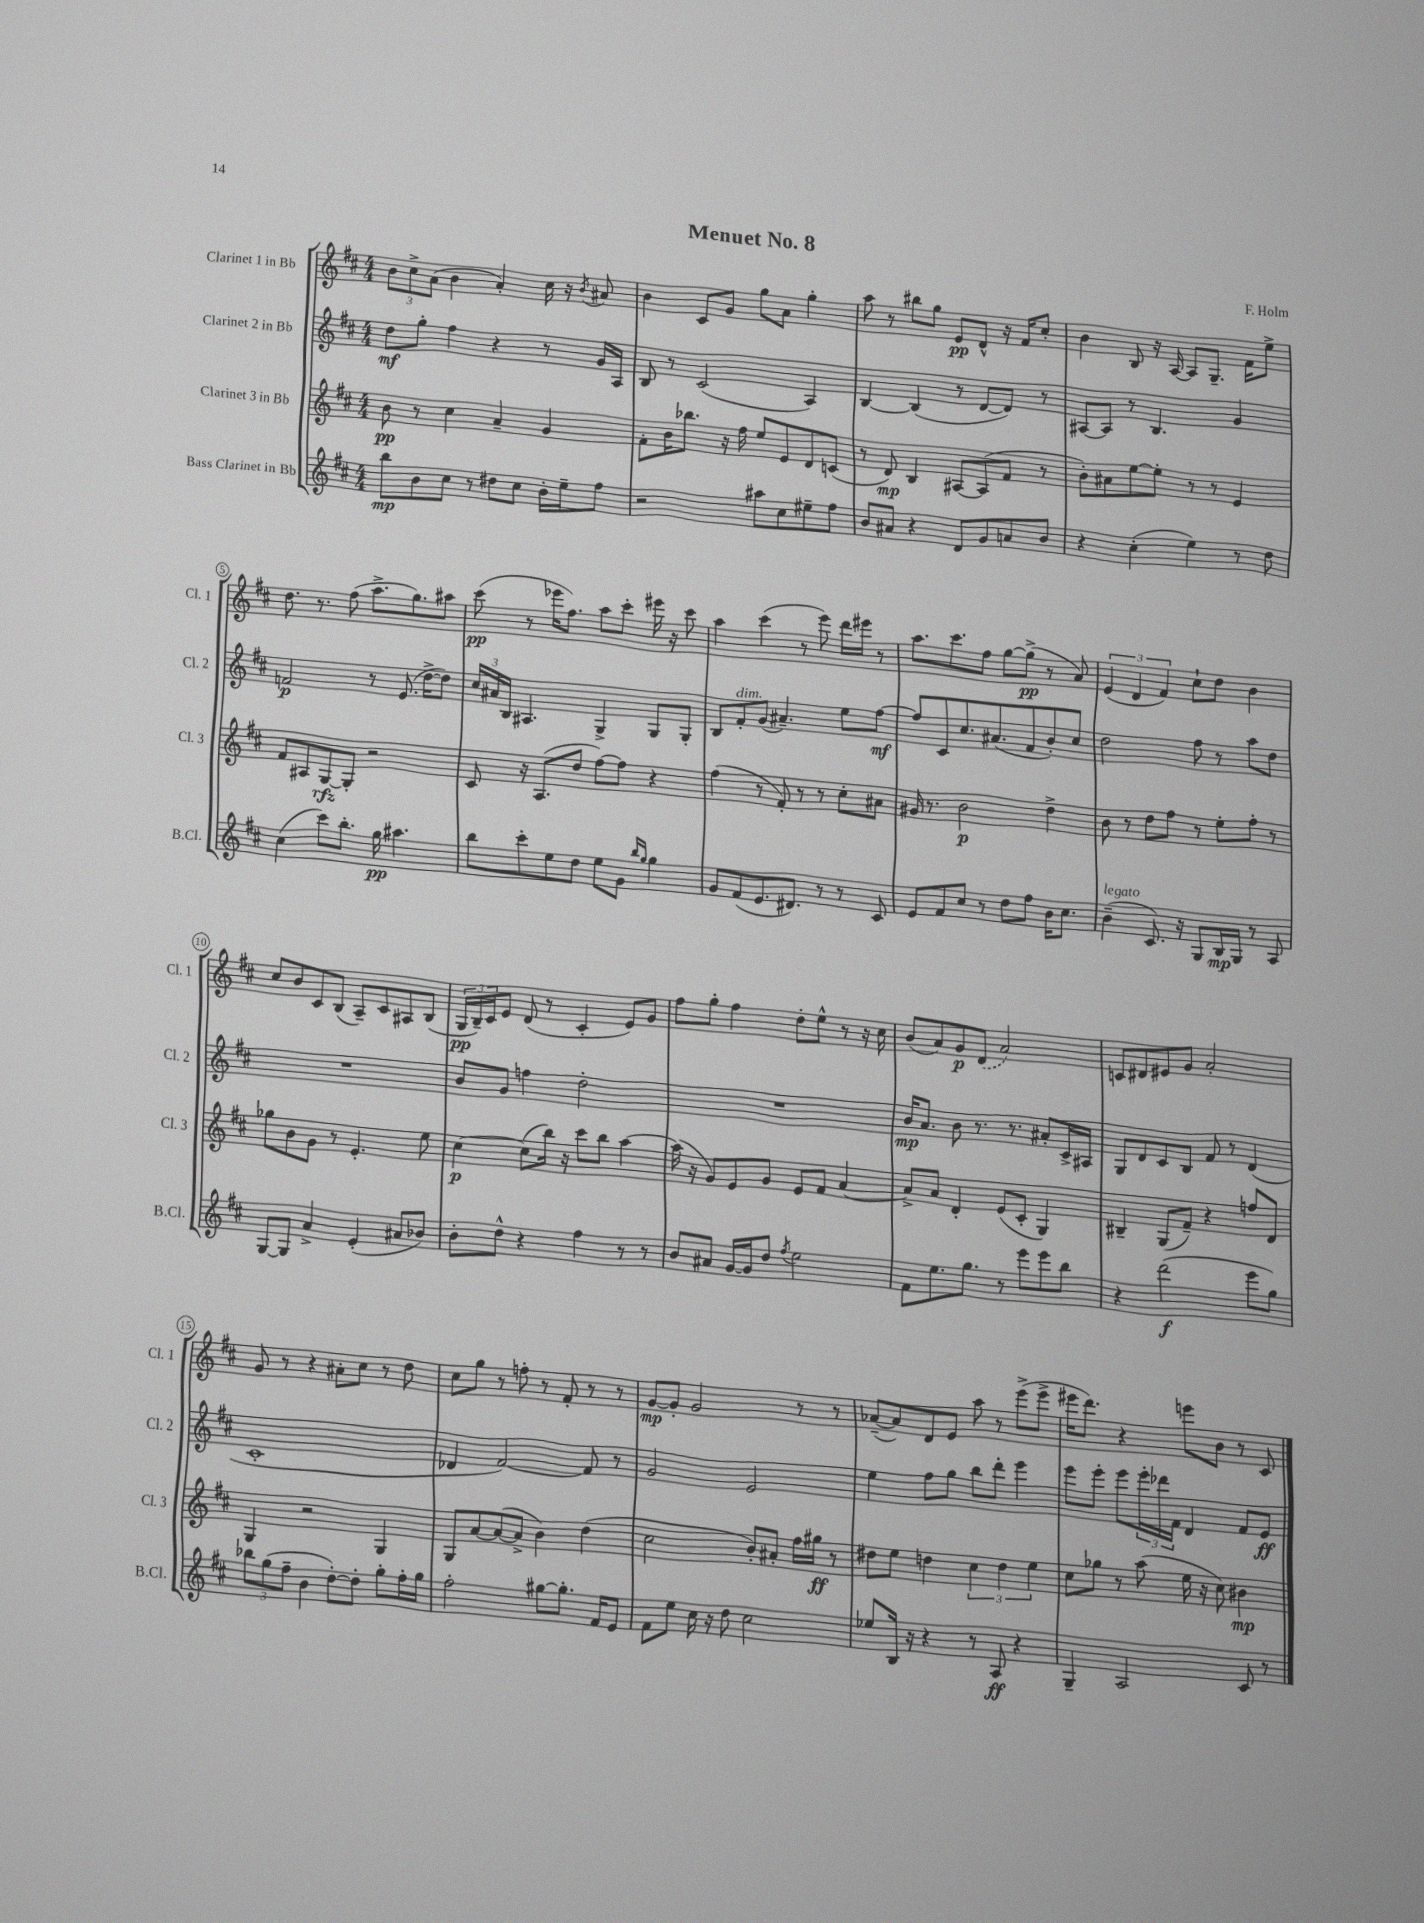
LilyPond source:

\header { title = "Menuet No. 8" composer = "F. Holm" }
<<
\new StaffGroup <<
\new Staff = "s0" \with { instrumentName = "Clarinet 1 in Bb" shortInstrumentName = "Cl. 1" } {
    \clef treble \key d \major \numericTimeSignature \time 4/4
    \tuplet 3/2 { b'8 cis''8-> a'8( } b'4 a'4-.) cis''16 r16 \acciaccatura { b'8 } ais'8 |
    b'4 cis'8 g'8 g''8 a'8 g''4-. |
    a''8 r8 bis''8 g''8 e'8\pp d'8-^ r16 fis'16 cis''8-. |
    b'4 b8 r16 a16~ a8 g8.-- fis'16 e''8-> |
    d''8. r8. fis''8( a''8.-> g''8.) ais''8 |
    cis'''8\pp( r8 ees'''16 fis''8.) a''8 cis'''8-. eis'''16 r16 cis'''8 |
    a''4 cis'''4( r8 e'''8) d'''16 eis'''16 r8 |
    a''8. cis'''8. fis''8 g''8~ g''8->\pp( r8 a'8) |
    \tuplet 3/2 { e'4( d'4 fis'4) } cis''8-! d''8 b'4 |
    cis''8 b'8 cis'8 b8( a8--) cis'8 ais8 b8( |
    \tuplet 3/2 { g16\pp b16--) cis'16 } e'8 d'8( r8 cis'4-. e'8) g'8 |
    fis''8 g''8-. fis''4 d''8-. e''8-^ r8 r16 cis''16 |
    b'8( a'8) g'8\p \once \slurDashed d'8( a'2) |
    c'8 dis'8 eis'8 g'8 a'2-. |
    g'8 r8 r4 ais'8-. cis''8 r8 d''8 |
    cis''8 g''8 r8 f''8-. r8 fis'8-. r8 r8 |
    g'8~\mp g'8-. g'2 r8 r8 |
    aes'8~--( aes'8) d'8 e'8 a''8 r8 e'''8->( e'''8-> |
    eis'''16 d'''8.) r4 e'''8 b'8 r8 cis'8 \bar "|." |
}
\new Staff = "s1" \with { instrumentName = "Clarinet 2 in Bb" shortInstrumentName = "Cl. 2" } {
    \clef treble \key d \major \numericTimeSignature \time 4/4
    d''8\mf g''8-. fis''4 r4 r8 g'16 a16 |
    b8 r8 cis'2( a4) |
    b4~ b4( r8 d'8~ d'8) r8 |
    ais8~ ais8 r8 b4. g'4 |
    f'2\p r8 e'8.( d''16~-> d''8) |
    \tuplet 3/2 { cis''16 ais'16 b16 } ais4. g4-> g8 g8-. |
    b8 fis'8-.^\markup { \italic "dim." } g'8( ais'4.--) e''8 fis''8~\mf |
    fis''8 cis'8 cis''8. ais'8.( fis'8 b'8-.) cis''8 |
    d''2 fis''8 r8 a''8 d''8 |
    R1 |
    b'8 g'8 f''4 d''2-. |
    R1 |
    b'16\mp a'8. b'8 r8. r8. ais'8-. cis'16-> ais16 |
    g8 d'8 cis'8 b8 fis'8 r8 d'4( |
    cis'1-. |
    des'4 fis'2~) fis'8 r8 |
    g'2 e'2 |
    e''4 fis''8 g''8 b''8 d'''8-. e'''4 |
    e'''8 e'''8-. e'''8 \tuplet 3/2 { e'''16-. des'''16 fis'16 } d'4 fis'8 e'8\ff \bar "|." |
}
\new Staff = "s2" \with { instrumentName = "Clarinet 3 in Bb" shortInstrumentName = "Cl. 3" } {
    \clef treble \key d \major \numericTimeSignature \time 4/4
    b'8\pp r8 cis''4 a'4-- g'4 |
    fis'8-. b'16 bes''8. r16 fis''16 e''8 e'8 d'8 c'8( |
    r8 d'8\mp) b4 ais8~ ais8( fis'8 r8 |
    b'8-.) ais'8 e''8~ e''8-. r8 r8 e'4 |
    fis'8 ais8 g8~\rfz g8-. r2 |
    cis'8 r16 a8.( d''8 fis''8~) fis''8 r4 |
    fis''4( r8 fis'8-.) r8 r8 cis''8-. ais'8 |
    gis'16 r8. b'2\p d''4-> |
    b'8 r8 d''8 fis''8 r8 e''8-. fis''8-. r8 |
    ges''8 b'8 g'8 r8 e'4.-. e''8 |
    cis''4~\p cis''8( b''16) r16 cis'''8 b''8 a''4~ |
    a''16( r16 g'8) e'8 g'8 e'8 fis'8 a'4~ |
    a'8-> a'8 d'4-. e'8( cis'8-. g4) |
    bis4-- g8( fis'8--) r4 f''8 d'8 |
    g4 r2 g4 |
    g8 a'8~ a'8~( a'8-> b'4) d''4( |
    cis''2 b'8-.) ais'8-. fis''16 gis''16\ff r8 |
    dis''8 e''8 d''4 \tuplet 3/2 { cis''4 d''4 e''4 } |
    cis''8 ges''8 r8 a''8( e''16 r16 cis''8) bis'4\mp \bar "|." |
}
\new Staff = "s3" \with { instrumentName = "Bass Clarinet in Bb" shortInstrumentName = "B.Cl." } {
    \clef treble \key d \major \numericTimeSignature \time 4/4
    b''8\mp b'8 cis''8 r8 dis''8 cis''8 b'16-. e''16-- fis''8 |
    r2 ais''8 cis''8 eis''8-- fis''8 |
    b'8 ais'8 r4 d'8 g'8 a'8 b'8 |
    r4 cis''4-.( e''4) r8 d''8 |
    cis''4( cis'''8) b''8.-. g''16\pp ais''4. |
    b''8 cis'''8-. e''8 d''8 e''8 g'8 \grace { b''16 g''16 } g''4 |
    g'8 fis'8( e'8. dis'8.) r8 r8 cis'8 |
    e'8 fis'8 cis''8 r8 d''8 fis''8 b'16 cis''8. |
    b'4--^\markup { \italic "legato" }( cis'8.) r16 g8 b16\mp g16 r8 a8 |
    g8~ g8 a'4-> e'4-.( ais'8 bes'8) |
    b'8-. d''8-^ r4 fis''4 r8 r8 |
    b'8 ais'8 g'16~ g'16 d''8 \acciaccatura { fis''8 } e''2 |
    fis'8 e''8. g''8. r8 e'''8 e'''8 b''8 |
    r4 d'''2\f( e'''8 g''8) |
    \tuplet 3/2 { bes''8 g''8( fis''8-- } b'4 d''8~-.) d''8-. g''8-. fis''16-. g''16 |
    fis''2-. gis''8~ gis''8.-. fis'16 e'8 |
    fis'8 e''8 cis''16 r16 d''8 cis''2 |
    ees''8 b16 r16 r4 r8 a8\ff r4 |
    g4-- a2 cis'8 r8 \bar "|." |
}
>>
>>
\layout { \context { \Score \override BarNumber.stencil = #(make-stencil-circler 0.1 0.3 ly:text-interface::print) } }
